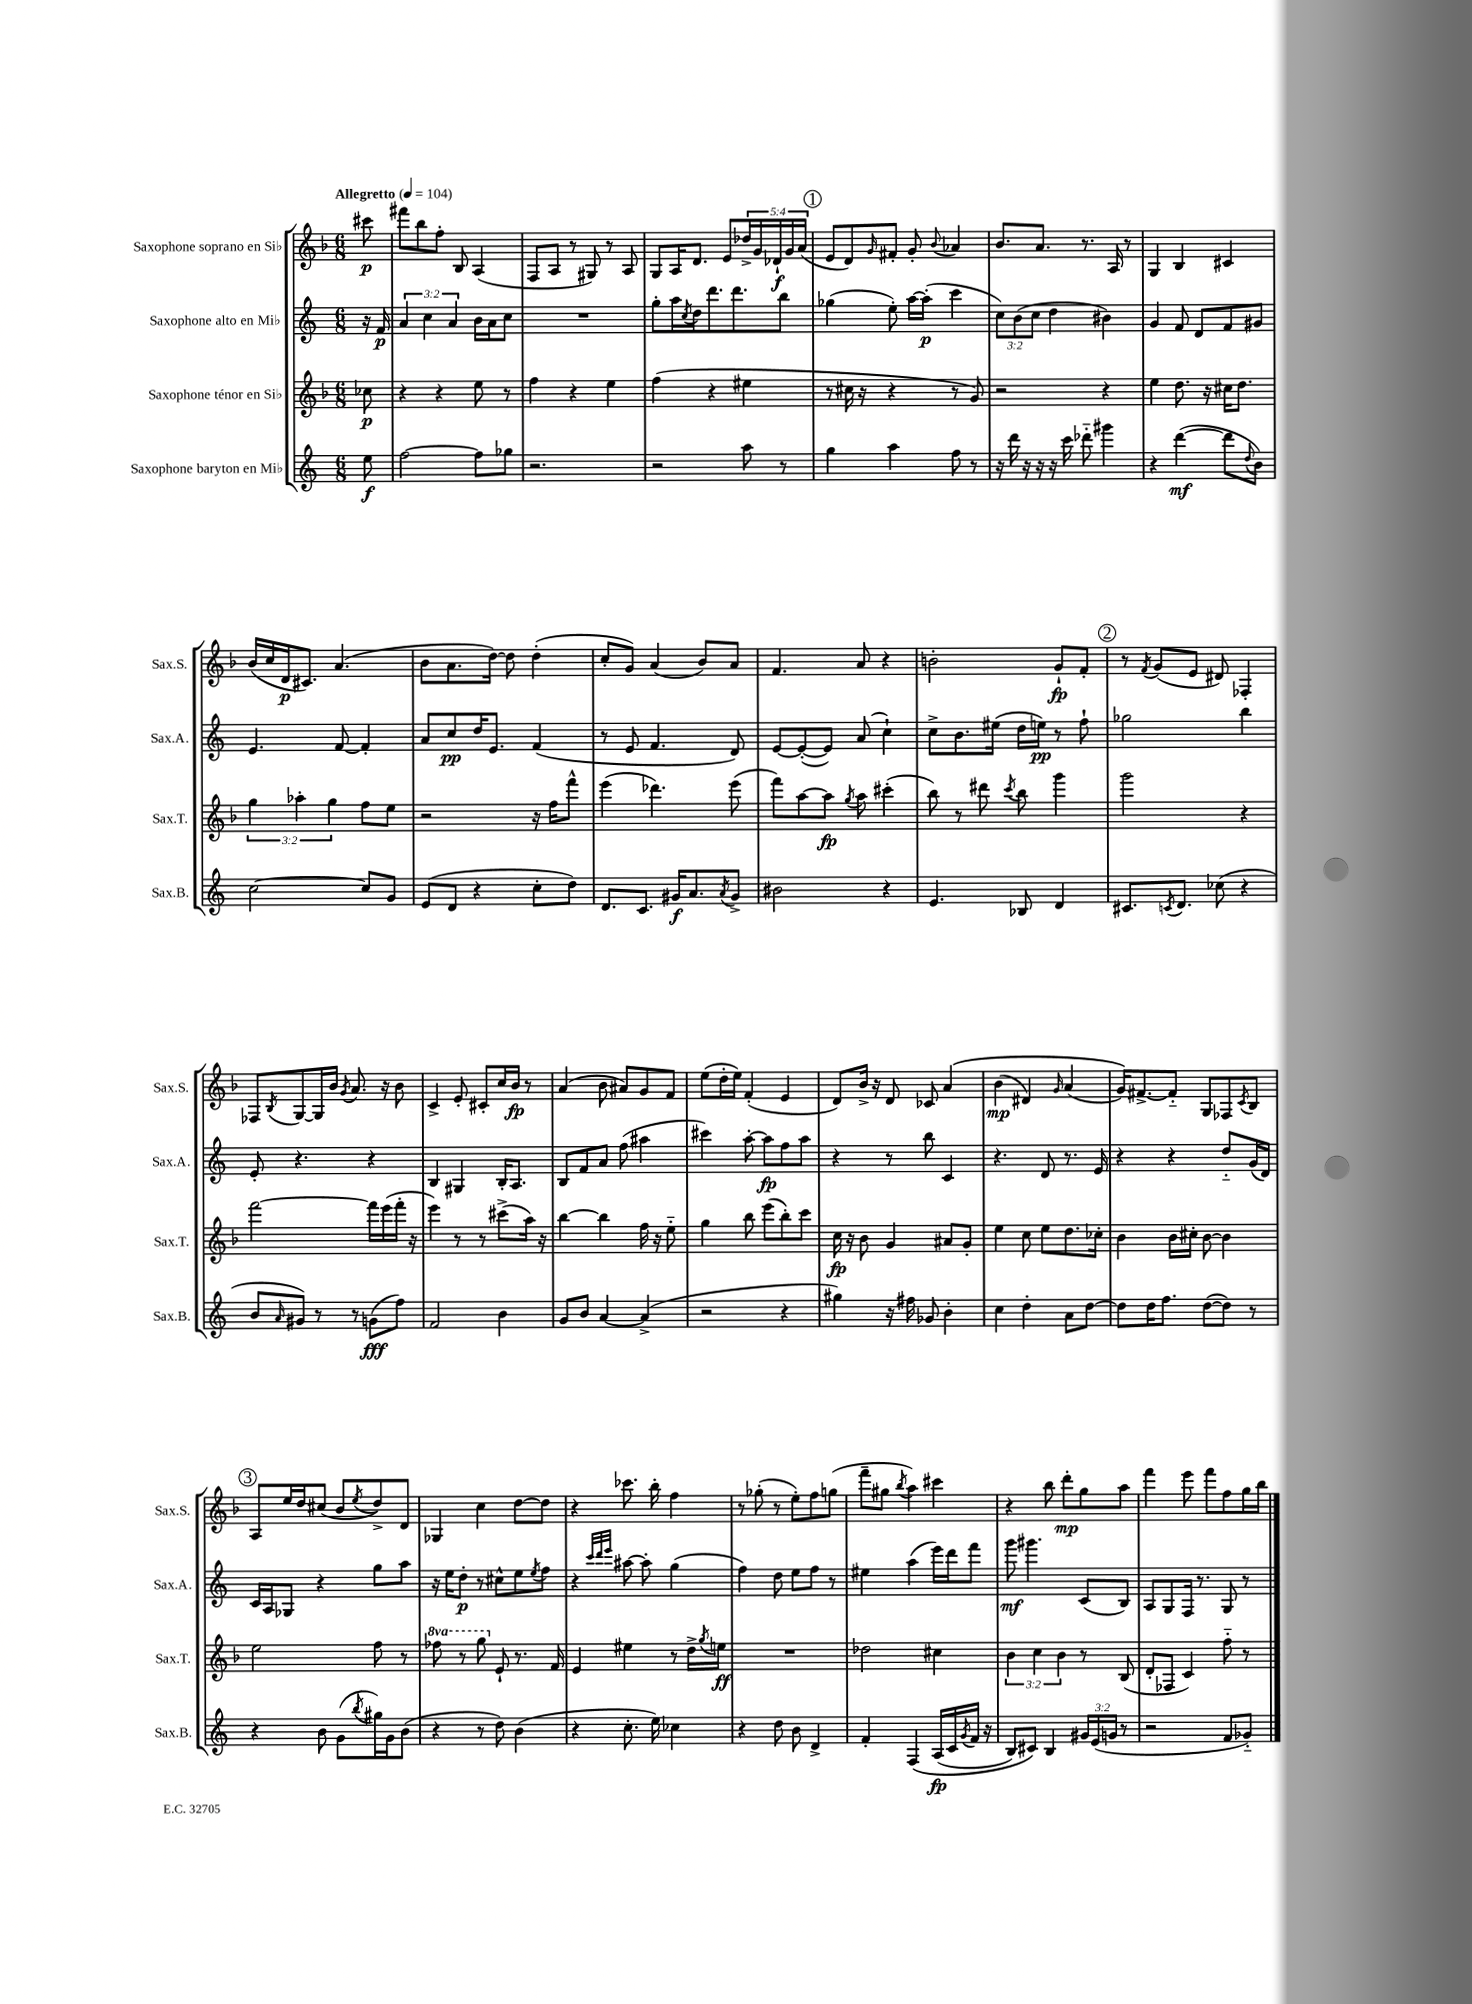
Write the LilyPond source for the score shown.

<<
\new StaffGroup <<
\new Staff = "s0" \with { instrumentName = "Saxophone soprano en Sib" shortInstrumentName = "Sax.S." } {
    \clef treble \key f \major \numericTimeSignature \time 6/8 \override Staff.TupletNumber.text = #tuplet-number::calc-fraction-text \partial 8 \tempo "Allegretto" 4 = 104
    cis'''8\p |
    fis'''8 bes''8 f''8-. bes8 a4( |
    f8 a8 r8 gis8) r8 a8 |
    g8 a16 d'8. e'8 \tuplet 5/4 { des''16-> g'16 des'16-!\f g'16 a'16( } |
    \mark \markup { \circle "1" } e'8 d'8) \grace { g'16 } fis'8-. g'8-. \appoggiatura { bes'8 } aes'4 |
    bes'8. a'8. r8. a16 r8 |
    g4 bes4 cis'4 |
    bes'16( c''16 d'16\p cis'8.) a'4.( |
    bes'8 a'8. d''16~) d''8 d''4-.( |
    c''8-. g'8) a'4( bes'8) a'8 |
    f'4. a'8 r4 |
    b'2-. g'8-!\fp f'8-. |
    \mark \markup { \circle "2" } r8 \acciaccatura { f'8 } g'8( e'8 dis'8) fes4-. |
    fes8 \acciaccatura { bes8 } g8~ g16 bes'16 \acciaccatura { g'8 } a'8. r16 bes'8 |
    c'4-> e'8-. cis'8-. c''16 bes'16\fp r8 |
    a'4( bes'8 ais'8) g'8 f'8 |
    e''8( d''16-. e''16) f'4-.( e'4 |
    d'8) bes'16-> r16 d'8 ces'8 a'4\( |
    bes'4\mp( dis'4) \grace { g'16 } a'4( |
    g'16)\) fis'8.~-> fis'8-_ g8 fes8 \acciaccatura { c'8 } bes8 |
    \mark \markup { \circle "3" } a8 e''16 d''16 cis''8( bes'8 \acciaccatura { e''8 } d''8->) d'8 |
    ges4 c''4 d''8~ d''8 |
    r4 ces'''8. bes''16-. f''4 |
    r8 ges''8-.( r8 e''8-.) f''8 g''8( |
    f'''8-- gis''8 \acciaccatura { bes''8 } a''4) cis'''4 |
    r4 bes''8 d'''8-.\mp g''8 a''8 |
    f'''4 e'''8 f'''8 f''8 g''16 bes''16 \bar "|." |
}
\new Staff = "s1" \with { instrumentName = "Saxophone alto en Mib" shortInstrumentName = "Sax.A." } {
    \clef treble \key c \major \numericTimeSignature \time 6/8 \override Staff.TupletNumber.text = #tuplet-number::calc-fraction-text \partial 8
    r16 f'16\p |
    \tuplet 3/2 { a'4 c''4 a'4 } b'16 a'16 c''8 |
    R2. |
    g''8-. a''16 \acciaccatura { c''8 } d''16 d'''8. d'''8. b''8 |
    \mark \markup { \circle "1" } ges''4( e''8-.) a''16~ a''16-.\p( c'''4 |
    \tuplet 3/2 { c''8) b'8( c''8 } d''4 bis'4) |
    g'4 f'8 d'8 f'8 gis'8 |
    e'4. f'8~ f'4-. |
    a'8 c''8\pp d''16 e'8. f'4( |
    r8 e'8 f'4. d'8) |
    e'8~ e'8~-.( e'8) a'8( c''4-!) |
    c''8-> b'8. eis''16( d''16 e''16\pp) r8 f''8-! |
    \mark \markup { \circle "2" } ges''2 b''4 |
    e'8-. r4. r4 |
    b4 gis4 b16-. a8. |
    b8 f'8 a'8 f''8( ais''4 |
    cis'''4) a''8~-. a''8\fp f''8 a''8 |
    r4 r8 b''8 c'4 |
    r4. d'8 r8. e'16 |
    r4 r4 d''8-_ g'16( d'16) |
    \mark \markup { \circle "3" } c'16 a16 ges8 r4 g''8 a''8 |
    r16 e''16 d''8-.\p r8 cis''8-^ e''8 \acciaccatura { e''8 } f''8 |
    r4 \grace { c'''32 d'''32 e'''32 } ais''8~ ais''8-. g''4( |
    f''4) d''8 e''8 f''8 r8 |
    eis''4 a''4( e'''16) d'''16 f'''8 |
    g'''8\mf gis'''4. c'8( b8) |
    a8 g8 f16 r8. g8 r8 \bar "|." |
}
\new Staff = "s2" \with { instrumentName = "Saxophone ténor en Sib" shortInstrumentName = "Sax.T." } {
    \clef treble \key f \major \numericTimeSignature \time 6/8 \override Staff.TupletNumber.text = #tuplet-number::calc-fraction-text \set Staff.ottavationMarkups = #ottavation-simple-ordinals \partial 8
    ces''8\p |
    r4 r4 e''8 r8 |
    f''4 r4 e''4 |
    f''4( r4 eis''4 |
    \mark \markup { \circle "1" } r8 cis''16 r16 r4 r8 g'8) |
    r2 r4 |
    e''4 d''8. r16 cis''16 d''8. |
    \tuplet 3/2 { g''4 aes''4-. g''4 } f''8 e''8 |
    r2 r16 f''16 f'''8-^ |
    e'''4( des'''4.) e'''8( |
    f'''8) a''8~ a''8\fp \acciaccatura { g''8 } a''8 cis'''4-.( |
    bes''8) r8 dis'''8 \acciaccatura { c'''8 } bes''8 g'''4 |
    \mark \markup { \circle "2" } g'''2 r4 |
    f'''2~ f'''16 e'''16( f'''16-. r16 |
    e'''4) r8 r8 cis'''8->( a''16) r16 |
    bes''4~ bes''4 f''16 r16 e''8-_ |
    g''4 bes''8 e'''8( bes''8-.) c'''8 |
    c''16\fp r16 bes'8 g'4 ais'8 g'8-. |
    e''4 c''8 e''8 d''8. ces''16-. |
    bes'4 bes'16 cis''16-. bes'8~ bes'4 |
    \mark \markup { \circle "3" } e''2 f''8 r8 |
    \ottava #1 fes'''8 r8 g'''8 \ottava #0 e'8-! r8. f'16 |
    e'4 eis''4 r8 d''16-> \acciaccatura { g''8 } e''16\ff |
    R2. |
    des''2 cis''4 |
    \tuplet 3/2 { bes'4 c''4 bes'4 } r8 bes8( |
    d'8-. fes8 c'4) f''8-_ r8 \bar "|." |
}
\new Staff = "s3" \with { instrumentName = "Saxophone baryton en Mib" shortInstrumentName = "Sax.B." } {
    \clef treble \key c \major \numericTimeSignature \time 6/8 \override Staff.TupletNumber.text = #tuplet-number::calc-fraction-text \partial 8
    e''8\f |
    f''2~ f''8 ges''8 |
    r2. |
    r2 a''8 r8 |
    \mark \markup { \circle "1" } g''4 a''4 f''8 r8 |
    r16 d'''16 r16 r16 r16 c'''16 des'''8-_ gis'''4 |
    r4 d'''4~\mf( d'''8 \appoggiatura { d''8 } b'8) |
    c''2~ c''8 g'8 |
    e'8( d'8 r4 c''8-. d''8) |
    d'8. c'8. gis'16\f a'8. \acciaccatura { a'8 } gis'8-> |
    bis'2 r4 |
    e'4. bes8 d'4 |
    \mark \markup { \circle "2" } cis'8. \acciaccatura { c'8 } d'8. ces''8( r4 |
    b'8 \grace { a'16 } gis'8) r8 r8 g'8\fff( f''8) |
    f'2 b'4 |
    g'8 b'8 a'4~ a'4->( |
    r2 r4 |
    gis''4) r16 fis''16 ges'8 b'4-. |
    c''4 d''4-. a'8 d''8~ |
    d''8 d''16 f''8. d''8~( d''8) r8 |
    \mark \markup { \circle "3" } r4 b'8 g'8( \acciaccatura { b''8 } gis''16) g'16 b'8( |
    r4 r8 d''8) b'4( |
    r4 c''8.-. e''16) ces''4 |
    r4 d''8 b'8 d'4-> |
    f'4-. f4\( a16\fp( c'16 \acciaccatura { g'8 } f'16 r16 |
    b8) cis'8\) b4 \tuplet 3/2 { gis'16 e'16( g'16 } r8 |
    r2 f'8 ges'8-_) \bar "|." |
}
>>
>>
\layout { \context { \Score \remove "Bar_number_engraver" } }
